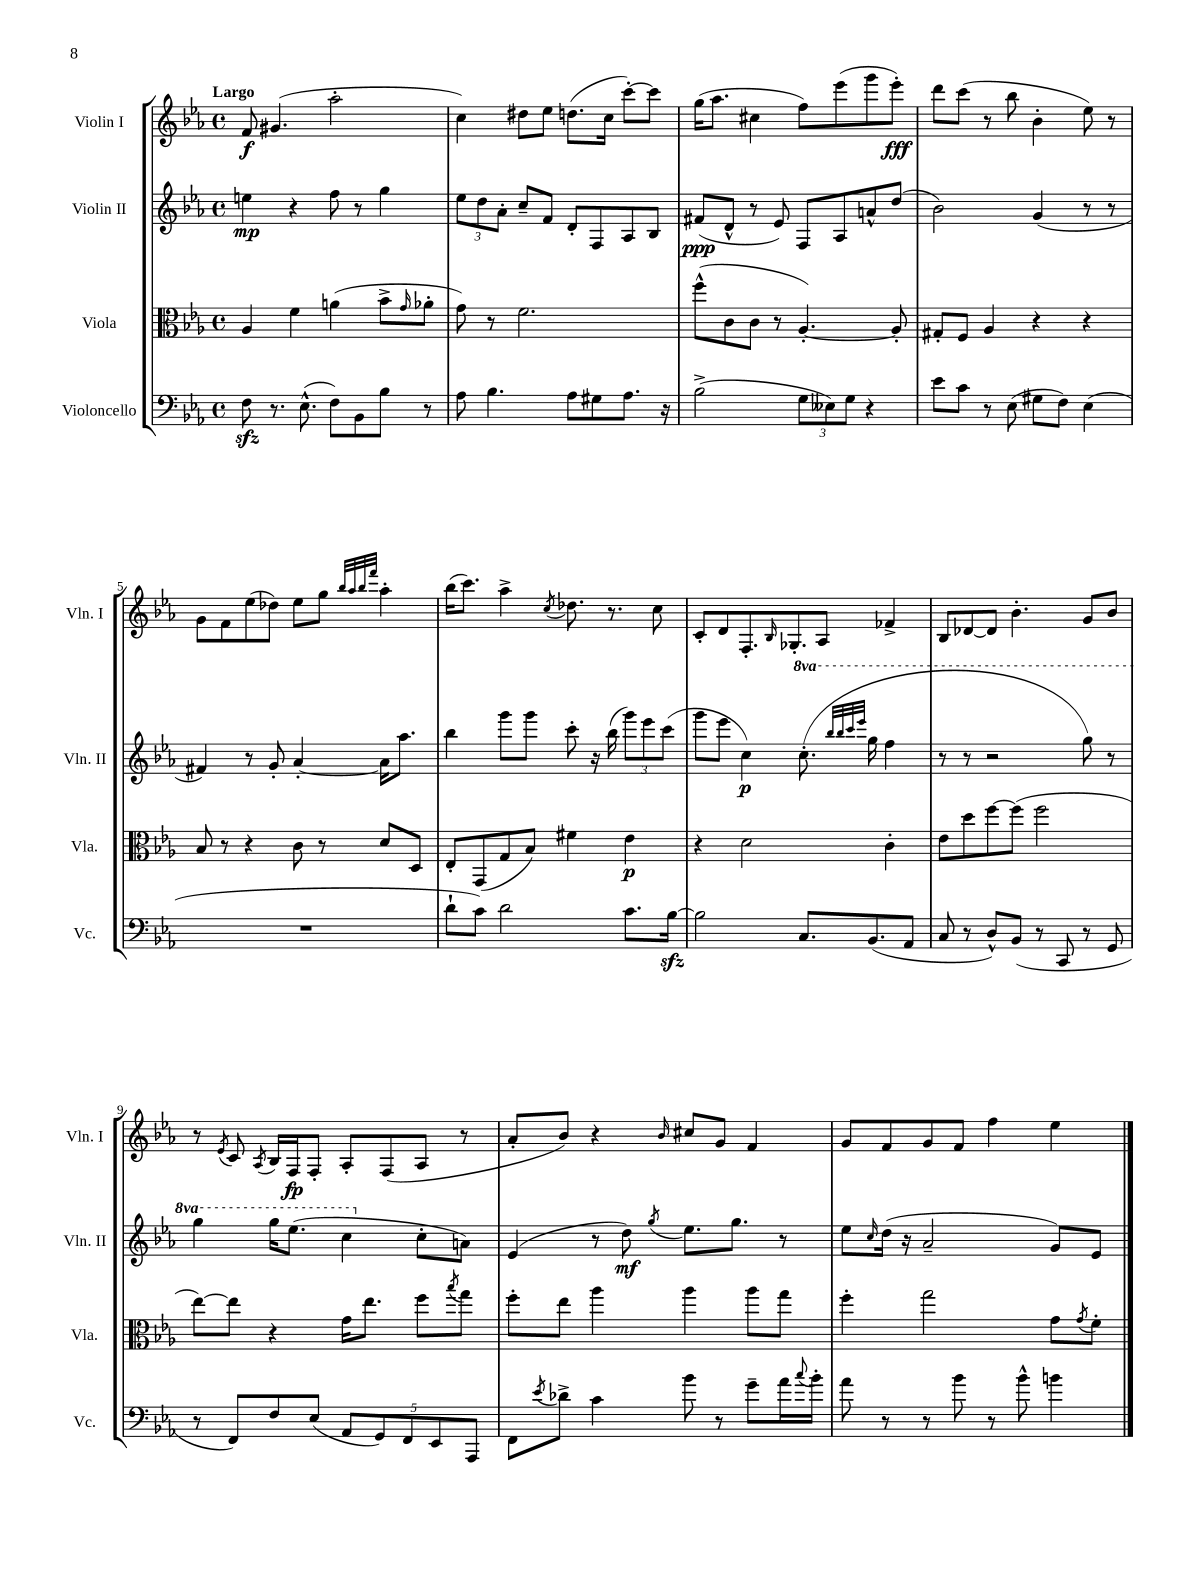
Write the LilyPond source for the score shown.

<<
\new StaffGroup <<
\new Staff = "s0" \with { instrumentName = "Violin I" shortInstrumentName = "Vln. I" } {
    \clef treble \key ees \major \defaultTimeSignature \time 4/4 \tempo "Largo"
    f'8\f gis'4.( aes''2-. |
    c''4) dis''8 ees''8 d''8.( c''16 c'''8~-.) c'''8 |
    g''16( aes''8. cis''4 f''8) ees'''8( g'''8 ees'''8-.\fff) |
    d'''8 c'''8( r8 bes''8 bes'4-. ees''8) r8 |
    g'8 f'8 ees''8( des''8) ees''8 g''8 \grace { bes''32 aes''32 bes''32 f'''32 } aes''4-. |
    bes''16( c'''8.) aes''4-> \acciaccatura { c''8 } des''8. r8. c''8 |
    c'8-. d'8 f8.-. \grace { bes16 } ges8.-. aes8 fes'4-> |
    bes8 des'8~ des'8 bes'4.-. g'8 bes'8 |
    r8 \acciaccatura { ees'8 } c'8 \acciaccatura { aes8 } bes16 f16\fp f8-. aes8-. f8( aes8 r8 |
    aes'8-. bes'8) r4 \grace { bes'16 } cis''8 g'8 f'4 |
    g'8 f'8 g'8 f'8 f''4 ees''4 \bar "|." |
}
\new Staff = "s1" \with { instrumentName = "Violin II" shortInstrumentName = "Vln. II" } {
    \clef treble \key ees \major \defaultTimeSignature \time 4/4 \set Staff.ottavationMarkups = #ottavation-simple-ordinals
    e''4\mp r4 f''8 r8 g''4 |
    \tuplet 3/2 { ees''8 d''8 aes'8-. } c''8-- f'8 d'8-. f8 aes8 bes8 |
    fis'8\ppp( d'8-^ r8 ees'8) f8 aes8 a'8-^ d''8( |
    bes'2) g'4( r8 r8 |
    fis'4) r8 g'8-. aes'4~-. aes'16 aes''8. |
    bes''4 g'''8 g'''8 c'''8-. r16 bes''16( \tuplet 3/2 { g'''8) ees'''8 c'''8( } |
    g'''8 ees'''8 c''4\p) \ottava #1 c'''8.-.( \grace { bes'''32 bes'''32 c''''32 ees''''32 } g'''16 f'''4 |
    r8 r8 r2 g'''8) r8 |
    g'''4 g'''16 ees'''8.( c'''4 \ottava #0 c''8-. a'8) |
    ees'4( r8 d''8\mf) \acciaccatura { g''8 } ees''8. g''8. r8 |
    ees''8 \grace { c''16 } d''16( r16 aes'2-- g'8) ees'8 \bar "|." |
}
\new Staff = "s2" \with { instrumentName = "Viola" shortInstrumentName = "Vla." } {
    \clef alto \key ees \major \defaultTimeSignature \time 4/4
    aes4 f'4 a'4( bes'8-> \grace { g'16 } aes'8-. |
    g'8) r8 f'2. |
    f''8-^( c'8 c'8 r8 aes4.~-.) aes8-. |
    gis8-. f8 aes4 r4 r4 |
    bes8 r8 r4 c'8 r8 d'8 d8 |
    ees8-. g,8( g8 bes8) fis'4 ees'4\p |
    r4 d'2 c'4-. |
    ees'8 d''8 f''8~ f''8( f''2 |
    ees''8~) ees''8 r4 g'16 ees''8. f''8 \acciaccatura { bes''8 } g''8 |
    f''8-. ees''8 aes''4 aes''4 aes''8 g''8 |
    f''4-. g''2 g'8 \acciaccatura { g'8 } f'8-. \bar "|." |
}
\new Staff = "s3" \with { instrumentName = "Violoncello" shortInstrumentName = "Vc." } {
    \clef bass \key ees \major \defaultTimeSignature \time 4/4
    f8\sfz r8. ees8.-^( f8) bes,8 bes8 r8 |
    aes8 bes4. aes8 gis8 aes8. r16 |
    bes2->( \tuplet 3/2 { g8 eeses8) g8 } r4 |
    ees'8 c'8 r8 ees8( gis8 f8) ees4( |
    R1 |
    d'8-! c'8) d'2 c'8. bes16~\sfz |
    bes2 c8. bes,8.( aes,8 |
    c8 r8 d8-^) bes,8( r8 c,8 r8 g,8 |
    r8 f,8) f8 ees8( \tuplet 5/4 { aes,8 g,8) f,8 ees,8 aes,,8 } |
    f,8 \acciaccatura { ees'8 } des'8-> c'4 bes'8 r8 g'8-- aes'16 \appoggiatura { c''8 } bes'16-. |
    aes'8 r8 r8 bes'8 r8 bes'8-^ b'4 \bar "|." |
}
>>
>>
